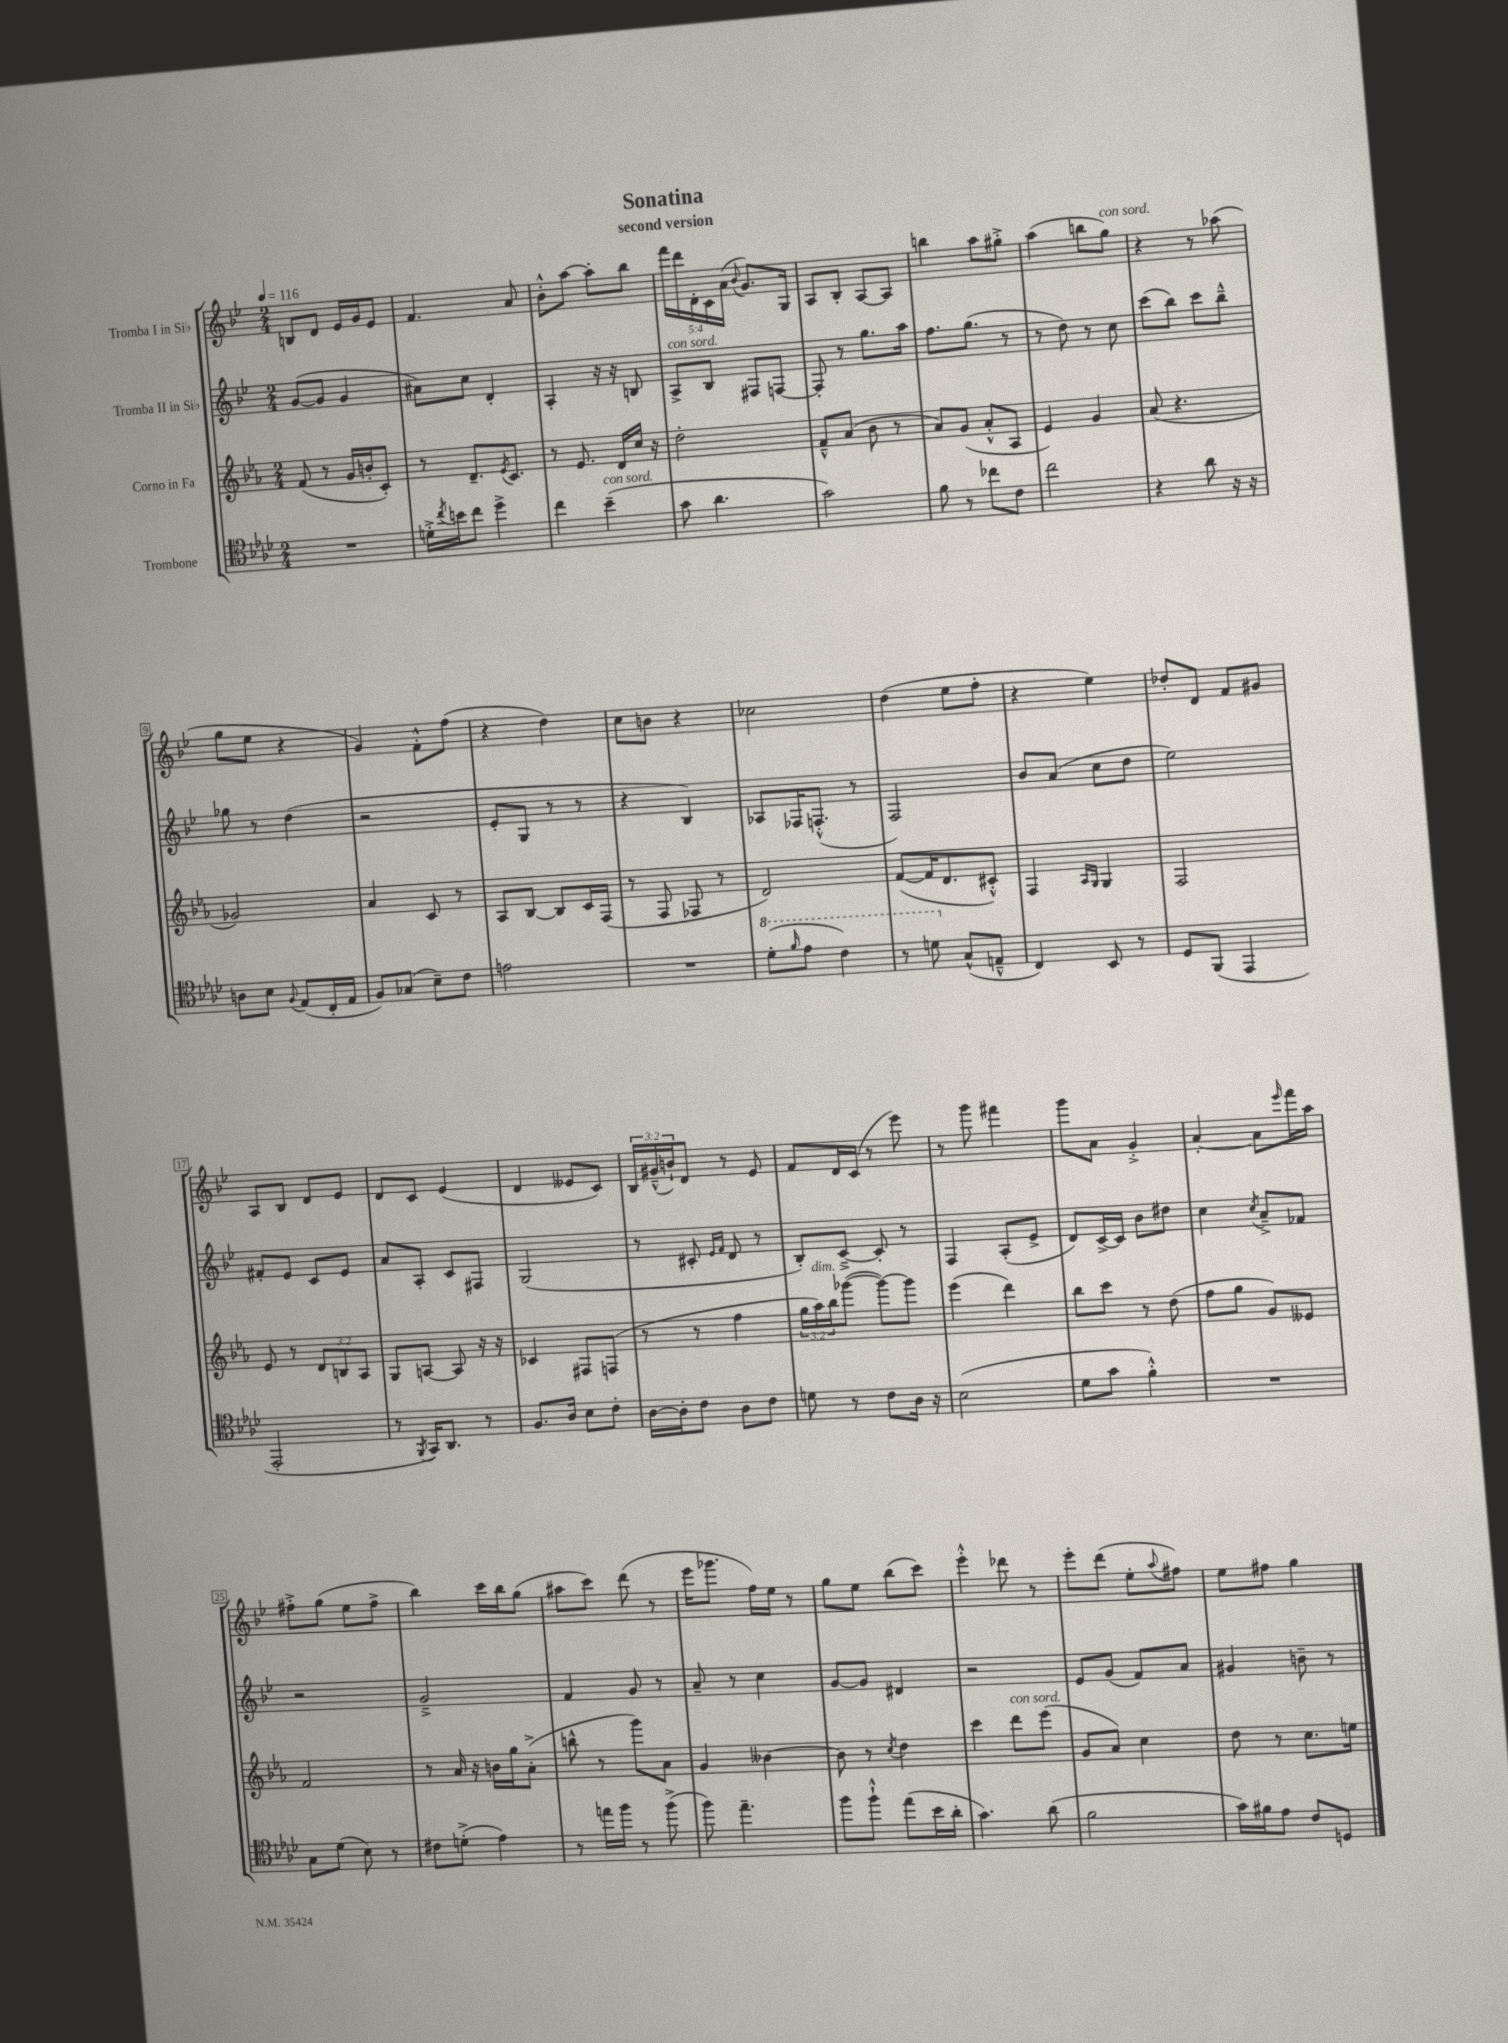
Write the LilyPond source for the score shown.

\header { title = "Sonatina" subtitle = "second version" }
<<
\new StaffGroup <<
\new Staff = "s0" \with { instrumentName = "Tromba I in Sib" } {
    \clef treble \key bes \major \numericTimeSignature \time 2/4 \override Staff.TupletNumber.text = #tuplet-number::calc-fraction-text \tempo 4 = 116
    b8 d'8 ees'16 g'16 ees'8 |
    f'4. a'8 |
    bes'8-.-^ a''8~ a''8-. bes''8 |
    \tuplet 5/4 { f'''16 d'''16 d'16-. c'16 a'16( } \appoggiatura { bes'8 } g'8.) g16 |
    a8 bes8-. a8~ a8 |
    b''4 a''8 gis''8-.-> |
    a''4( b''8 g''8^\markup { \italic "con sord." }) |
    r4 r8 aes''8( |
    g''8 ees''8 r4 |
    g'4) f'8-.-^ f''8( |
    r4 d''4) |
    c''8 b'8 r4 |
    ces''2 |
    d''4( ees''8 f''8-. |
    r4 ees''4) |
    des''8-. d'8 f'8 gis'8 |
    a8 bes8 d'8 ees'8 |
    d'8 c'8 ees'4( |
    d'4 eeses'8 c'8) |
    \tuplet 3/2 { bes16 gis'16---^( b'16-!) } d'8 r8 ees'8 |
    f'8 d'16 c'16( r8 ees'''8) |
    r8 g'''8 fis'''4 |
    g'''8 a'8 g'4-.-> |
    a'4~-. a'8 \grace { ees'''16 } f'''16 a''16 |
    fis''8-.-> g''8( ees''8 fis''8-> |
    bes''4) c'''16 bes''16 g''8( |
    ais''8 c'''8) d'''8( r8 |
    ees'''16 ges'''8. f''16) ees''16 r8 |
    g''8 ees''8 bes''8( c'''8) |
    ees'''4-.-^ des'''8 r8 |
    ees'''8-. d'''8( ees''8-. \appoggiatura { a''8 } fis''8) |
    ees''8 fis''8 g''4 \bar "|." |
}
\new Staff = "s1" \with { instrumentName = "Tromba II in Sib" } {
    \clef treble \key bes \major \numericTimeSignature \time 2/4
    g'8~( g'8 g'4 |
    ais'8) c''8 d'4-. |
    a4-. r16 r16 b8 |
    a8->^\markup { \italic "con sord." } bes8 fis8 f8~ |
    f8-. r8 g''8. a''16 |
    f''8. g''8.( r8 |
    r8 d''8) r8 c''8 |
    c'''8( bes''8) c'''8 bes''8---^ |
    ges''8 r8 d''4( |
    r2 |
    ees'8-. g8 r8 r8 |
    r4 bes4) |
    aes8 fes16 f8.-.-^( r8 |
    f2) |
    bes'8 a'8( c''8 d''8 |
    ees''2) |
    fis'8-. ees'8 c'8 ees'8 |
    a'8 a8-. c'8 fis8 |
    g2( |
    r8 cis'8-. \grace { ees'16 f'16 } d'8 r8 |
    bes8-.) c'8~---> c'8-. r8 |
    f4 a8-.( ees'8-> |
    d'8) c'16~-> c'16 bes'8 dis''8 |
    c''4 \acciaccatura { c''8 } a'8---> fes'8 |
    r2 |
    g'2---> |
    f'4 g'8 r8 |
    a'8-- r8 c''4 |
    g'8~ g'8 dis'4 |
    r2 |
    ees'8 g'8( f'8) a'8 |
    gis'4 b'8-- r8 \bar "|." |
}
\new Staff = "s2" \with { instrumentName = "Corno in Fa" } {
    \clef treble \key ees \major \numericTimeSignature \time 2/4 \override Staff.TupletNumber.text = #tuplet-number::calc-fraction-text
    f'8( r8 g'16 b'16-. c'8-.) |
    r8 d'8.-- \acciaccatura { ees'8 } c'8. |
    r8 ees'8. d'16 c''16 r16 |
    d''2-. |
    f'8---^ aes'8( bes'8 r8 |
    aes'8) g'8( aes'8-.-^ aes8 |
    ees'4) g'4 |
    aes'8( r4. |
    ges'2) |
    aes'4 c'8 r8 |
    aes8 bes8~ bes8 c'16 f16( |
    r8 f8 fes8 r8 |
    d'2) |
    f'8~( f'16 d'8. cis'8-.-^) |
    f4 \grace { aes16 g16 } g4 |
    f2 |
    ees'8 r8 \tuplet 3/2 { d'8 b8 aes8 } |
    g8 a8~ a8 r16 r16 |
    ces'4 fis8 f8( |
    r8 r8 f''4 |
    \tuplet 3/2 { g''16 aes''16^\markup { \italic "dim." }) bes''16 } ges'''8~( ges'''8~) ges'''8 |
    ees'''4( d'''4) |
    bes''8 c'''8 r8 d''8( |
    f''8 g''8 g'8) eeses'8 |
    f'2 |
    r8 aes'16 r16 b'16 g''16 aes'8-.->( |
    b''8-^ r8 g'''8) aes'8 |
    g'4 beses'4~ |
    beses'8 r8 \acciaccatura { c''8 } d''4 |
    c'''4 d'''8^\markup { \italic "con sord." } ees'''8( |
    g'8 aes'8) c''4 |
    d''8 r8 c''8. e''16 \bar "|." |
}
\new Staff = "s3" \with { instrumentName = "Trombone" } {
    \clef tenor \key aes \major \numericTimeSignature \time 2/4
    R2 |
    d'16-.-> \acciaccatura { c''8 } b'16 c''8 des''4-> |
    c''4 bes'4--^\markup { \italic "con sord." }( |
    g'8 aes'4. |
    g'2) |
    f'8 r8 ces''8 c'8 |
    c''2 |
    r4 aes'8 r16 r16 |
    a8 bes8 \appoggiatura { f8 } ees8( c16-. ees16 |
    f8) ges8( bes8--) c'8 |
    e'2 |
    R2 |
    \ottava #1 des''8-.( \grace { f''16 } ees''8 c''4) |
    r8 d''8 \ottava #0 g8-^( e8---^ |
    c4) bes,8 r8 |
    des8 f,8( ees,4 |
    ees,2-. |
    r8 \acciaccatura { f,8 } g,16) aes,8. r8 |
    f8. aes16 bes8 c'8-. |
    aes16~ aes16-. c'8 aes8 c'8 |
    d'8 r8 c'8 aes16 r16 |
    bes2( |
    des'8 g'8 f'4-.-^) |
    R2 |
    g8 des'8( bes8) r8 |
    cis'8 d'8-.->( ees'4) |
    r8 e''16 f''16 r8 f''8->( |
    f''8) ees''4.-- |
    f''8 f''8-!-^ ees''8( bes'16 aes'16-. |
    g'4.) aes'8( |
    f'2 |
    g'16) fis'16 ees'8 c'8 d8 \bar "|." |
}
>>
>>
\layout { \context { \Score \override BarNumber.stencil = #(make-stencil-boxer 0.1 0.3 ly:text-interface::print) } }
